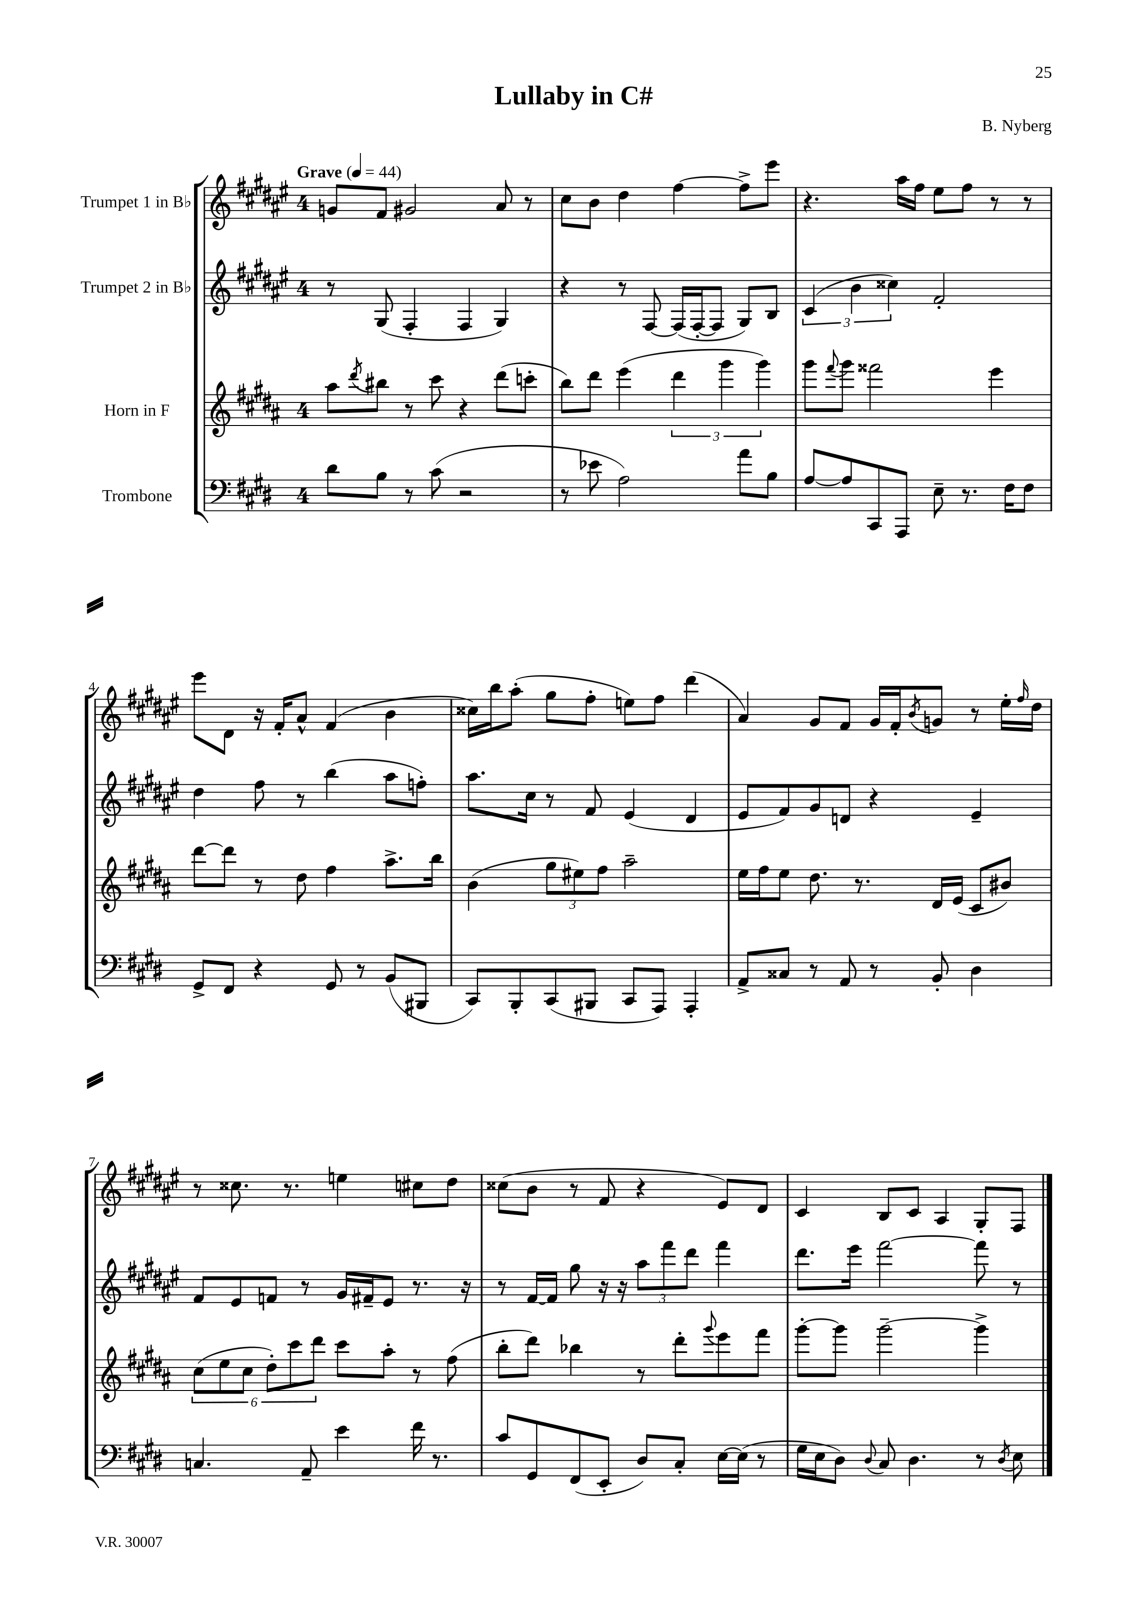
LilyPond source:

\header { title = "Lullaby in C#" composer = "B. Nyberg" }
<<
\new StaffGroup <<
\new Staff = "s0" \with { instrumentName = "Trumpet 1 in Bb" } {
    \clef treble \key fis \major \once \override Staff.TimeSignature.style = #'single-digit \time 4/4 \tempo "Grave" 4 = 44
    g'8 fis'8 gis'2 ais'8 r8 |
    cis''8 b'8 dis''4 fis''4~ fis''8-> eis'''8 |
    r4. ais''16 fis''16 eis''8 fis''8 r8 r8 |
    eis'''8 dis'8 r16 fis'16-. ais'8-^ fis'4( b'4 |
    cisis''16) b''16 ais''8-.( gis''8 fis''8-. e''8) fis''8 dis'''4( |
    ais'4) gis'8 fis'8 gis'16 fis'16-. \acciaccatura { b'8 } g'8 r8 eis''16-. \grace { fis''16 } dis''16 |
    r8 cisis''8. r8. e''4 cis''8 dis''8 |
    cisis''8( b'8 r8 fis'8 r4 eis'8) dis'8 |
    cis'4 b8 cis'8 ais4 gis8-. fis8 \bar "|." |
}
\new Staff = "s1" \with { instrumentName = "Trumpet 2 in Bb" } {
    \clef treble \key fis \major \once \override Staff.TimeSignature.style = #'single-digit \time 4/4
    r8 gis8( fis4-. fis4 gis4) |
    r4 r8 fis8~ fis16( fis16~-. fis8 gis8) b8 |
    \tuplet 3/2 { cis'4( b'4 cisis''4) } fis'2-. |
    dis''4 fis''8 r8 b''4( ais''8 f''8-.) |
    ais''8. cis''16 r8 fis'8 eis'4( dis'4 |
    eis'8 fis'8) gis'8 d'8 r4 eis'4-- |
    fis'8 eis'8 f'8 r8 gis'16 fis'16-- eis'8 r8. r16 |
    r8 fis'16~ fis'16 gis''8 r16 r16 \tuplet 3/2 { ais''8 fis'''8 dis'''8 } fis'''4 |
    dis'''8. eis'''16 fis'''2~ fis'''8 r8 \bar "|." |
}
\new Staff = "s2" \with { instrumentName = "Horn in F" } {
    \clef treble \key b \major \once \override Staff.TimeSignature.style = #'single-digit \time 4/4
    ais''8 \acciaccatura { dis'''8 } bis''8 r8 cis'''8 r4 dis'''8( c'''8-. |
    b''8) dis'''8 e'''4( \tuplet 3/2 { dis'''4 gis'''4 gis'''4) } |
    gis'''8 \appoggiatura { fis'''8 } gis'''8 fisis'''2 e'''4 |
    dis'''8~ dis'''8 r8 dis''8 fis''4 ais''8.-> b''16 |
    b'4( \tuplet 3/2 { gis''8 eis''8) fis''8 } ais''2-- |
    e''16 fis''16 e''8 dis''8. r8. dis'16 e'16( cis'8 bis'8) |
    \tuplet 6/4 { cis''8( e''8 cis''8 dis''8-.) cis'''8 dis'''8 } cis'''8 ais''8-. r8 fis''8( |
    b''8-. dis'''8) bes''4 r8 dis'''8-. \appoggiatura { gis'''8 } e'''8 fis'''8 |
    gis'''8~-. gis'''8 gis'''2~-- gis'''4-> \bar "|." |
}
\new Staff = "s3" \with { instrumentName = "Trombone" } {
    \clef bass \key e \major \once \override Staff.TimeSignature.style = #'single-digit \time 4/4
    dis'8 b8 r8 cis'8( r2 |
    r8 ees'8 a2) a'8 b8 |
    a8~ a8 cis,8 a,,8 e8-- r8. fis16 fis8 |
    gis,8-> fis,8 r4 gis,8 r8 b,8( bis,,8 |
    cis,8) b,,8-. cis,8( bis,,8 cis,8 a,,8) a,,4-. |
    a,8-> cisis8 r8 a,8 r8 b,8-. dis4 |
    c4. a,8-- e'4 fis'16 r8. |
    cis'8 gis,8 fis,8( e,8-. dis8) cis8-. e16~ e16( r8 |
    gis16 e16 dis8) \appoggiatura { dis8 } cis8 dis4. r8 \acciaccatura { dis8 } e8 \bar "|." |
}
>>
>>
